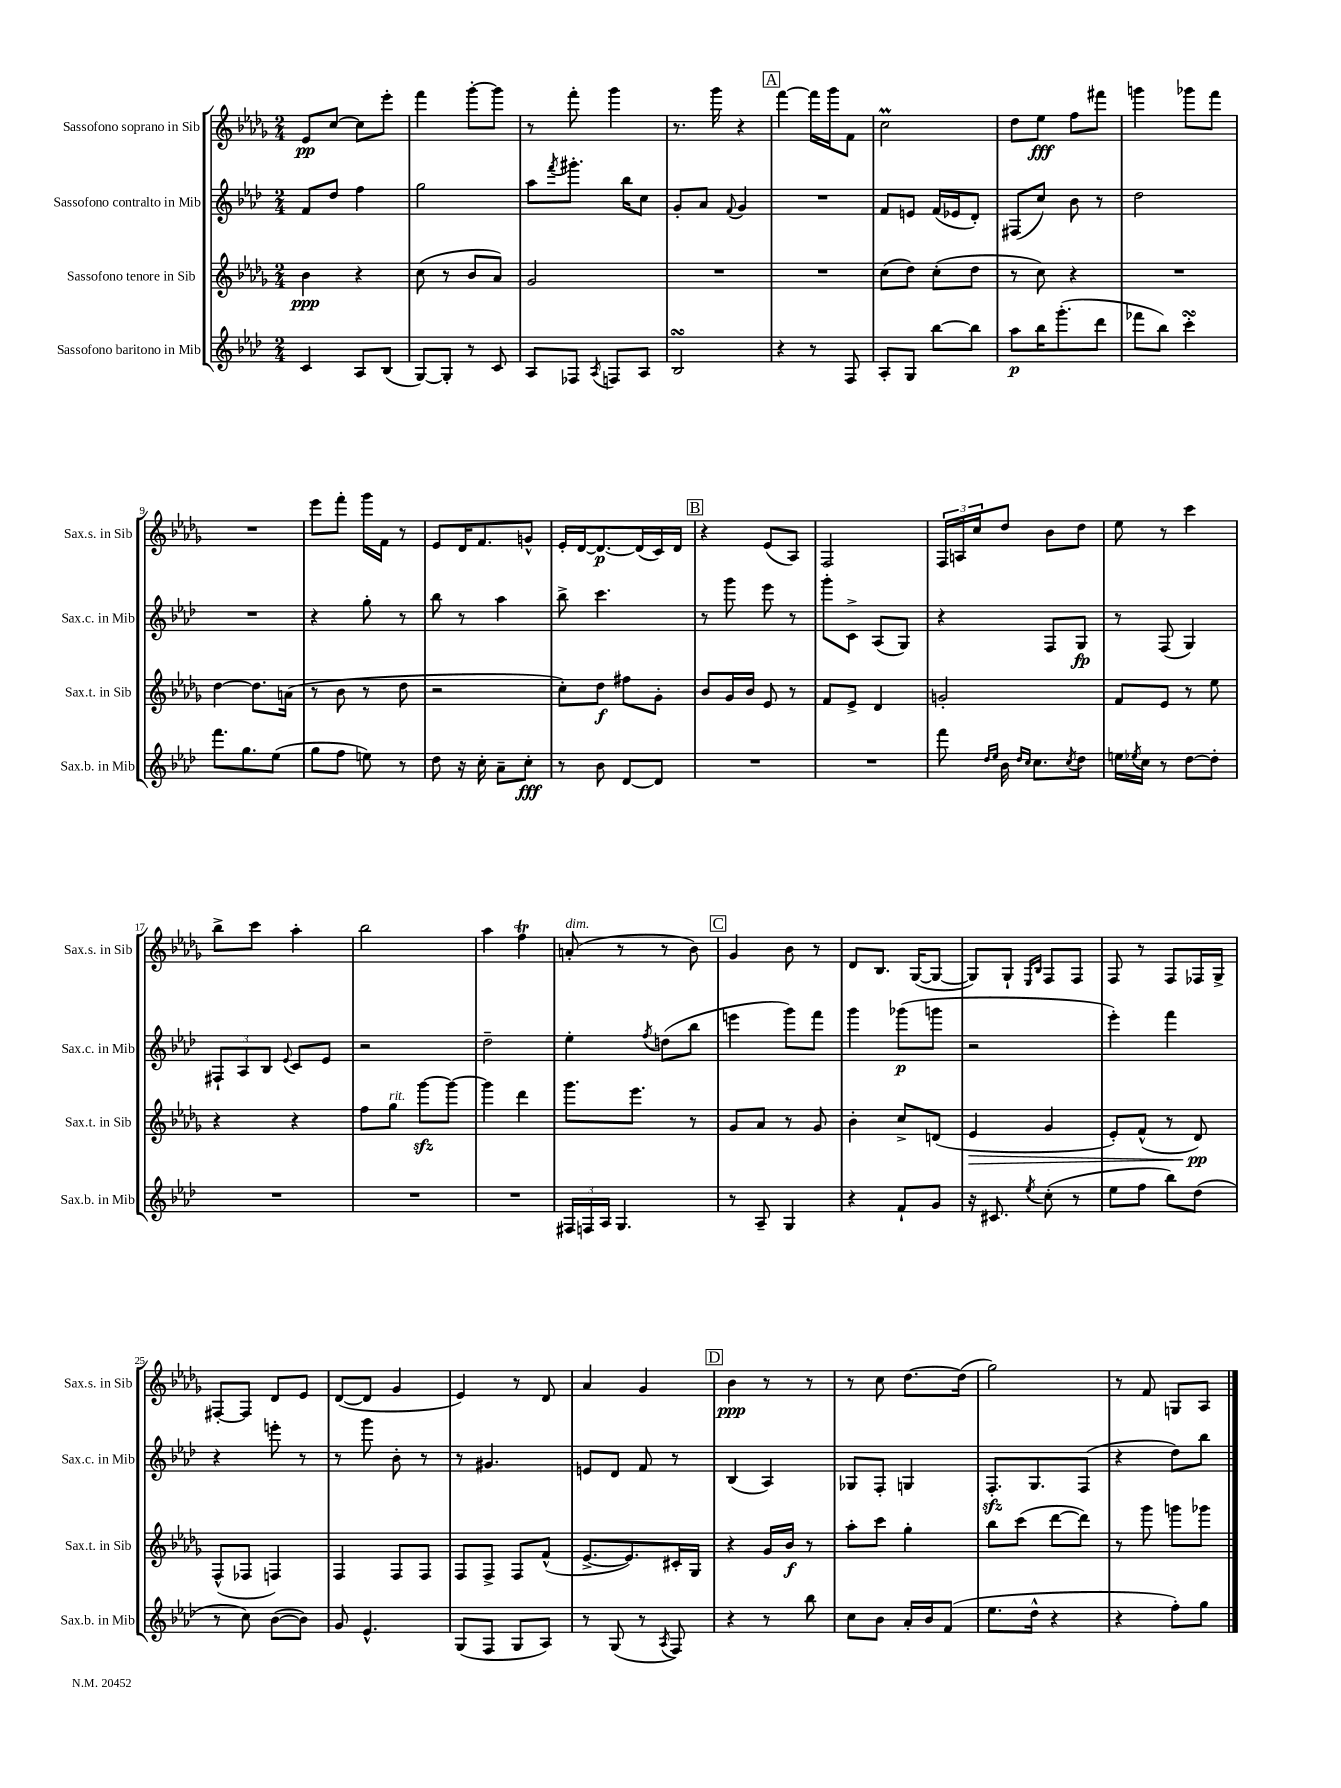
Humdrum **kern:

**kern	**kern	**kern	**kern
*staff4	*staff3	*staff2	*staff1
*clefG2	*clefG2	*clefG2	*clefG2
*k[b-e-a-d-]	*k[b-e-a-d-g-]	*k[b-e-a-d-]	*k[b-e-a-d-g-]
*M2/4	*M2/4	*M2/4	*M2/4
4c/	4b-\	8f/L	8e-/L
.	.	8dd-/J	[8cc/J
8A-/L	4r	4ff\	8cc\]L
(8B-/J	.	.	8eee-'\J
=	=	=	=
[8G/L)	(8cc\	2gg\	4fff\
8G'/]J	8r	.	.
8r	8b-/L	.	[8ggg-'\L
8c/	8a-/J)	.	8ggg-\]J
=	=	=	=
8A-/L	2g-/	8aa-\L	8r
.	.	8qfff/	.
8F-/J	.	8.ggg#'\J	8fff'\
8qA-/	.	.	.
8F/L	.	.	4ggg-\
.	.	16bb-\LK	.
8A-/J	.	8cc\J	.
=	=	=	=
2B-/	2r	8g'/L	8.r
.	.	8a-/J	.
.	.	.	16ggg-\
.	.	8qqf/	.
.	.	4g/	4r
=	=	=	=
4r	2r	2r	[4fff\
8r	.	.	16fff\]LL
.	.	.	16ggg-\J
8F/	.	.	8f\J
=	=	=	=
8A-'/L	(8cc\L	8f/L	2cc\
8G/J	8dd-\J)	8e/J	.
[8bb-\L	(8cc'\L	(16f/LL	.
.	.	16e-/J	.
8bb-\]J	8dd-\J	8d-'/J)	.
=	=	=	=
8aa-\L	8r	(8F#/L	8dd-\L
16bb-\K	8cc\)	8cc/J)	8ee-\J
(8.ggg'\	.	.	.
.	4r	8b-\	8ff\L
8ddd-\J	.	8r	8fff#\J
=	=	=	=
8fff-\L	2r	2dd-\	4ggg\
8bb-\J)	.	.	.
4ccc'\	.	.	8ggg-\L
.	.	.	8fff\J
=	=	=	=
8.fff\L	[4dd-\	2r	2r
8.gg\	.	.	.
.	8.dd-\]L	.	.
(8ee-\J	.	.	.
.	(16a\Jk	.	.
=	=	=	=
8gg\L	8r	4r	8eee-\L
8ff\J	8b-\	.	8fff'\J
8ee\)	8r	8gg'\	16ggg-\LL
.	.	.	16f\JJ
8r	8dd-\	8r	8r
=	=	=	=
8dd-\	2r	8bb-\	8e-/L
16r	.	8r	16d-/K
16cc'\	.	.	8.f/
8a-~\L	.	4aa-\	.
8cc'\J	.	.	8g^^/J
=	=	=	=
8r	8cc'\L)	8bb-^\	16e-'/LL
.	.	.	[16d-/J
8b-\	8dd-\J	4.ccc\	8.d-/_
[8d-/L	8ff#\L	.	.
.	.	.	(16d-/]L
8d-/]J	8g-'\J	.	16c/)
.	.	.	16d-/JJ
=	=	=	=
2r	8b-/L	8r	4r
.	16g-/L	8ggg\	.
.	16b-/JJ	.	.
.	8e-/	8eee-\	(8e-/L
.	8r	8r	8A-/J)
=	=	=	=
2r	8f/L	8ggg'\L	2F/
.	8e-^/J	8c^\J	.
.	4d-/	(8A-/L	.
.	.	8G/J)	.
=	=	=	=
8fff\	2g'/	4r	24F/LL
.	.	.	24A/
.	.	.	24cc/J
16qqdd-/LL	.	.	.
16qqee-/JJ	.	.	.
16b-\	.	.	8dd-/J
16qqdd-/LL	.	.	.
16qqcc/JJ	.	.	.
8.cc\L	.	.	.
.	.	8F/L	8b-\L
8qcc/	.	.	.
8dd-\J	.	8G/J	8dd-\J
=	=	=	=
16ee\LL	8f/L	8r	8ee-\
8qee-/	.	.	.
16cc\JJ	.	.	.
8r	8e-/J	(8F/	8r
[8dd-\L	8r	4G/)	4ccc\
8dd-'\]J	8ee-\	.	.
=	=	=	=
2r	4r	12F#`/L	8bb-^\L
.	.	12A-/	.
.	.	.	8ccc\J
.	.	12B-/J	.
.	.	8qqe-/	.
.	4r	8c/L	4aa-'\
.	.	8e-/J	.
=	=	=	=
2r	8ff\L	2r	2bb-\
.	8gg-\J	.	.
.	[8ggg-\L	.	.
.	8ggg-\_J	.	.
=	=	=	=
2r	4ggg-\]	2dd-~\	4aa-\
.	4ddd-\	.	4ff\
=	=	=	=
24F#/LL	8.ggg-\L	4ee-'\	(8a'/
24F/	.	.	.
24A-/JJ	.	.	.
4.G/	.	.	8r
.	8.eee-\J	.	.
.	.	8qff/	.
.	.	(8dd\L	8r
.	8r	8bb-\J	8b-\)
=	=	=	=
8r	8g-/L	4eee\	4g-/
8A-~/	8a-/J	.	.
4G/	8r	8ggg\L)	8b-\
.	8g-/	8fff\J	8r
=	=	=	=
4r	4b-'\	4ggg\	8d-/L
.	.	.	8.B-/J
8f`/L	8cc^/L	(8ggg-\L	.
.	.	.	([16G-/LK
8g/J	(8d/J	8ggg\J	8G-/_J
=	=	=	=
16r	4e-/	2r	8G-/]L)
8.c#/	.	.	.
.	.	.	8G-`/J
.	.	.	16qqE-/LL
8qee-/	.	.	16qqB-/JJ
(8cc'\	4g-/	.	8F/L
8r	.	.	8F/J
=	=	=	=
8ee-\L	8e-'/L)	4eee-'\)	8F/
8ff\J	(8f^^/J	.	8r
8bb-\L)	8r	4fff\	8F/L
(8dd-\J	8d-/)	.	16F-/L
.	.	.	16G-^/JJ
=	=	=	=
8r	(8F^^/L	4r	[8F#'/L
8cc\)	8F-/J	.	8F#/]J
([8b-\L	4F/)	8eee'\	8d-/L
8b-\]J)	.	8r	8e-/J
=	=	=	=
8g/	4F/	8r	([8d-/L
4.e-^^/	.	8ggg\	8d-/]J
.	8F/L	8b-'\	4g-/
.	8F/J	8r	.
=	=	=	=
(8G/L	8F/L	8r	4e-/)
8F/J	8F^/J	4.g#/	.
8G/L	8F/L	.	8r
8A-/J)	(8f^^/J	.	8d-/
=	=	=	=
8r	[8.e-^/L	8e/L	4a-/
(8G/	.	8d-/J	.
.	8.e-/])	.	.
8r	.	8f/	4g-/
8qA-/	.	.	.
8F/)	16c#'/L	8r	.
.	16G-/JJ	.	.
=	=	=	=
4r	4r	(4B-/	4b-\
8r	16g-/LL	4A-/)	8r
.	16b-/JJ	.	.
8bb-\	8r	.	8r
=	=	=	=
8cc\L	8aa-'\L	8G-/L	8r
8b-\J	8ccc\J	8F'/J	8cc\
16a-'/LL	4gg-'\	4G/	[8.dd-\L
16b-/J	.	.	.
(8f/J	.	.	.
.	.	.	(16dd-\]Jk
=	=	=	=
8.ee-\L	8bb-\L	8.F'/L	2gg-\)
.	(8ccc\J	.	.
16dd-^^\Jk	.	8.G/	.
4r	[8ddd-\L	.	.
.	8ddd-\]J)	(8F/J	.
=	=	=	=
4r	8r	4r	8r
.	8ggg-\	.	8f/
8ff'\L)	8ggg\L	8dd-\L)	8G/L
8gg\J	8ggg-\J	8bb-\J	8A-/J
==	==	==	==
*-	*-	*-	*-
